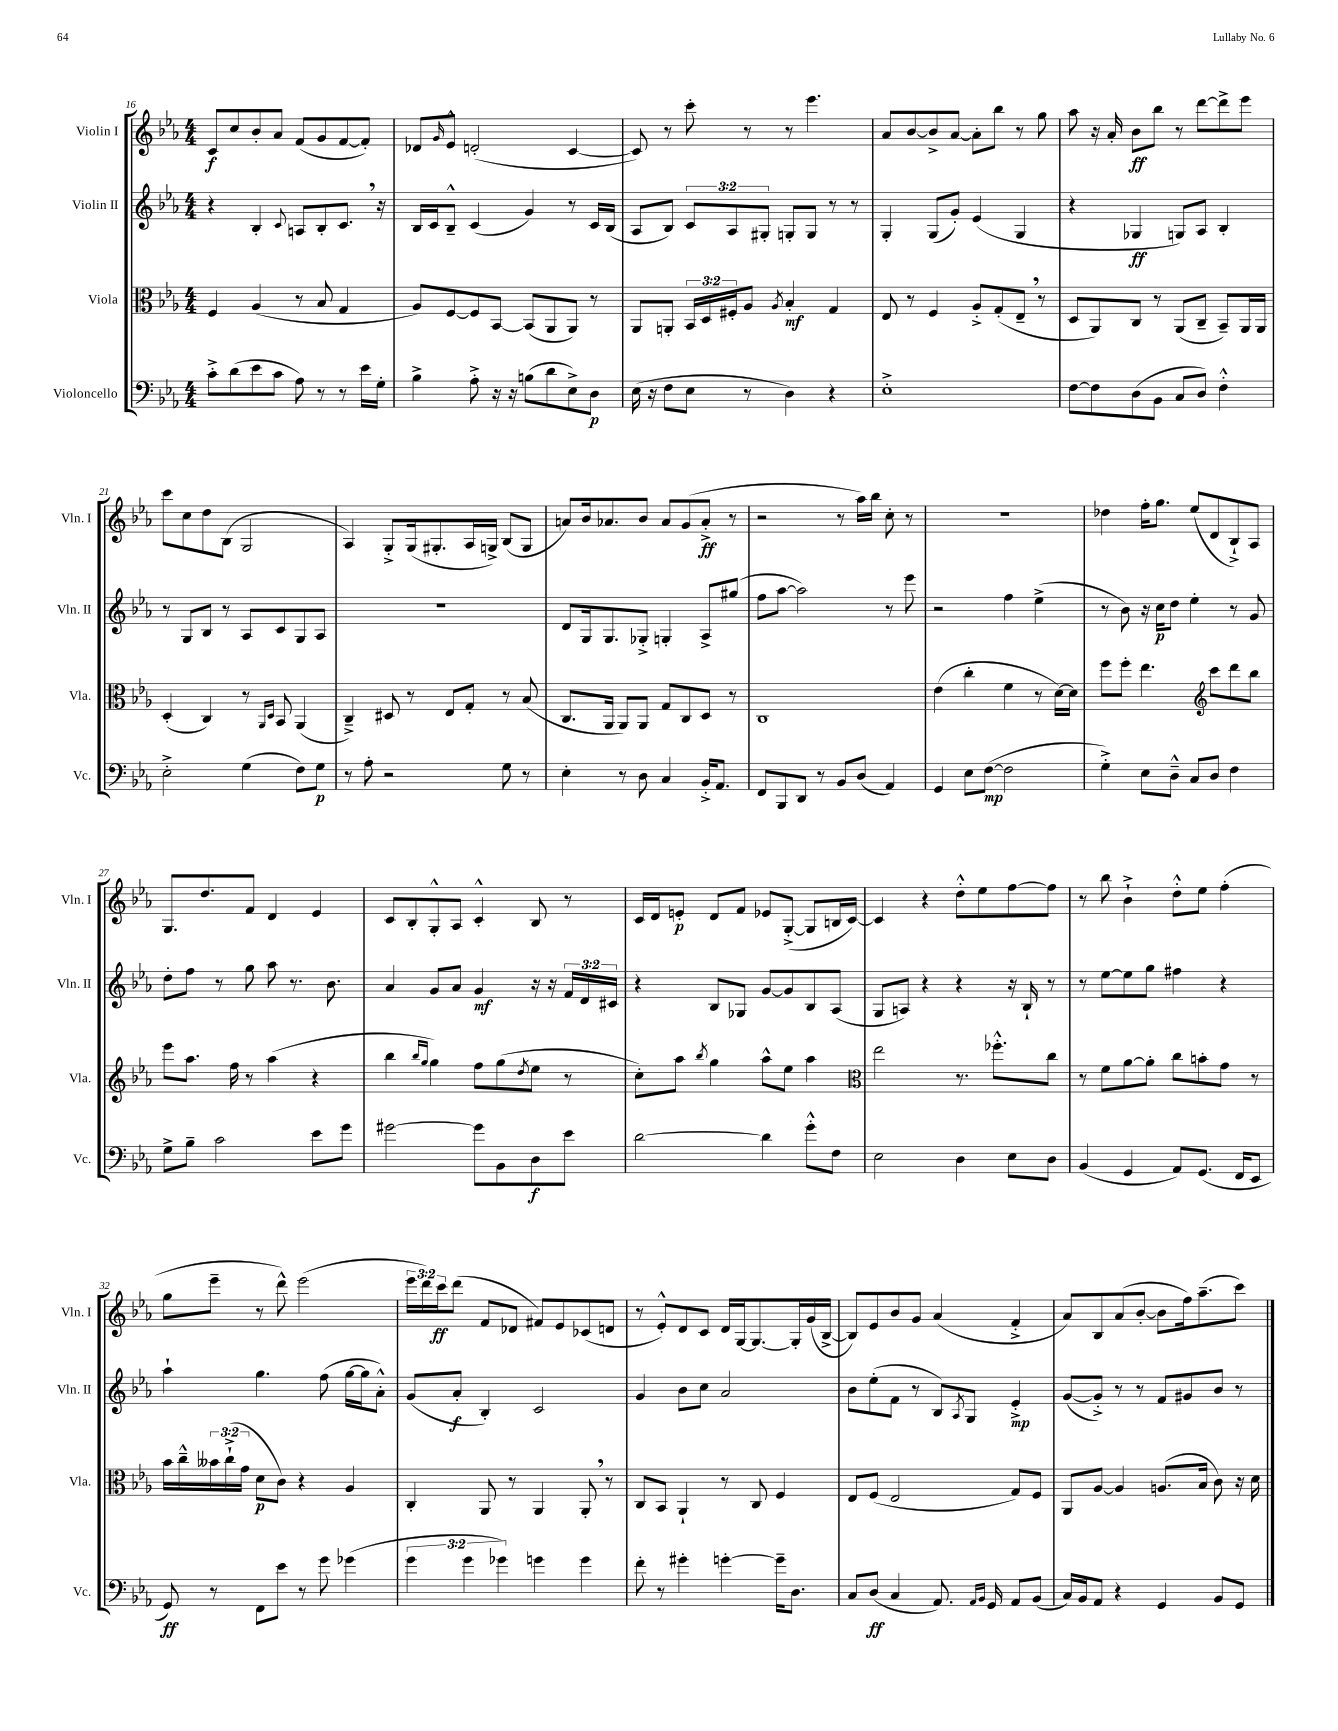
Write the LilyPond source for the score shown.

<<
\new StaffGroup <<
\new Staff = "s0" \with { instrumentName = "Violin I" shortInstrumentName = "Vln. I" } {
    \clef treble \key ees \major \numericTimeSignature \time 4/4 \override Staff.TupletNumber.text = #tuplet-number::calc-fraction-text
    c'8\f c''8 bes'8-. aes'8 f'8( g'8 f'8~ f'8-.) |
    des'8 \grace { g'16 } ees'8-^ d'2-.( c'4~ |
    c'8) r8 c'''8-. r8 r8 ees'''4. |
    aes'8 bes'8~ bes'8-> aes'8~ aes'8-. bes''8 r8 g''8 |
    aes''8 r16 aes'16-. bes'8\ff bes''8 r8 d'''8~ d'''8-> ees'''8 |
    c'''8 c''8 d''8 bes8( g2 |
    aes4) g8-.-> g16( gis8.-. aes16 g16->) bes8( g8 |
    a'8) bes'16 aes'8. bes'8 aes'8 g'8( aes'8-.->\ff r8 |
    r2 r8 aes''16) bes''16 c''8-. r8 |
    R1 |
    des''4 f''16-. g''8. ees''8( d'8 bes8-!->) aes8 |
    g8. d''8. f'8 d'4 ees'4 |
    c'8 bes8-. g8-.-^ aes8 c'4-.-^ bes8 r8 |
    c'16 d'16 e'8-.\p d'8 f'8 ees'8 g8~-.->( g8 b16 c'16~) |
    c'4 r4 d''8-.-^ ees''8 f''8~ f''8 |
    r8 bes''8 bes'4-!-> d''8-.-^ ees''8 f''4-.( |
    g''8 ees'''8-- r8 d'''8-^) ees'''2( |
    \tuplet 3/2 { ees'''16 d'''16) c'''16\ff } d'''8( f'8 des'8 fis'8) ees'8 ces'8( d'8 |
    r8 ees'8-.-^) d'8 c'8 d'16 g16~ g8.~ g16-. g'16( bes16~-> |
    bes8) ees'8 bes'8 g'8 aes'4( f'4-.-> |
    aes'8) bes8 aes'8( bes'8~-. bes'8 f''16) aes''8.--( c'''8) \bar "|." |
}
\new Staff = "s1" \with { instrumentName = "Violin II" shortInstrumentName = "Vln. II" } {
    \clef treble \key ees \major \numericTimeSignature \time 4/4 \override Staff.TupletNumber.text = #tuplet-number::calc-fraction-text
    r4 bes4-. \appoggiatura { c'8 } a8 bes8-. c'8. \breathe r16 |
    bes16 c'16 bes8---^ c'4( g'4) r8 c'16 bes16( |
    aes8 bes8) \tuplet 3/2 { c'8 aes8 gis8-. } g8-. g8 r8 r8 |
    g4-. g8( g'8-.) ees'4( g4 |
    r4 ges4\ff g8) aes8 bes4-. |
    r8 g8 bes8 r8 aes8 c'8 g8 aes8 |
    R1 |
    d'8 g16 g8. ges8-.-> g4-. aes8-> gis''8( |
    f''8 aes''8~ aes''2) r8 ees'''8 |
    r2 f''4 ees''4->( |
    r8 bes'8) r16 c''16\p d''8 ees''4-. r8 g'8 |
    d''8-. f''8 r8 g''8 aes''8 r8. bes'8. |
    aes'4 g'8 aes'8 g'4\mf r16 r16 \tuplet 3/2 { f'16 d'16 cis'16 } |
    r4 bes8 ges8 g'8~ g'8 bes8 aes8( |
    g8 a8) r4 r4 r16 bes16-! r8 |
    r8 ees''8~ ees''8 g''8 fis''4 r4 |
    aes''4-! g''4. f''8( g''16~ g''16 aes'8-.-^) |
    g'8( aes'8-.\f bes4-.) c'2 |
    g'4 bes'8 c''8 aes'2 |
    bes'8 ees''8-.( f'8 r8 bes8) \acciaccatura { aes8 } g8 ees'4-.->\mp |
    g'8~( g'8-.->) r8 r8 f'8 gis'8 bes'8 r8 \bar "|." |
}
\new Staff = "s2" \with { instrumentName = "Viola" shortInstrumentName = "Vla." } {
    \clef alto \key ees \major \numericTimeSignature \time 4/4 \override Staff.TupletNumber.text = #tuplet-number::calc-fraction-text
    f4 aes4( r8 bes8 g4 |
    aes8) f8~ f8 bes,8~ bes,8( aes,8 aes,8) r8 |
    aes,8 a,8-. \tuplet 3/2 { bes,16 d16 fis16-. } aes8 \acciaccatura { aes8 } bes4-.\mf g4 |
    ees8 r8 f4 aes8-.-> g8-.( ees8-- \breathe r8 |
    d8 aes,8) c8 r8 aes,8( c8-- bes,8--) aes,16 aes,16 |
    d4-.( c4) r8 \grace { aes,16 d16 } bes,8 aes,4( |
    c4--->) dis8 r8 ees8 g8-. r8 bes8( |
    c8. aes,16 aes,8) aes,8 g8 c8 d8 r8 |
    c1 |
    ees'4( c''4-. f'4 r8 d'16~) d'16 |
    f''8 f''8-. ees''4. \clef treble c'''8 d'''8 bes''8 |
    ees'''8 aes''8. f''16 r8 aes''4( r4 |
    bes''4 \grace { bes''16 g''16 } g''4) f''8 g''8( \acciaccatura { d''8 } ees''8 r8 |
    c''8-.) aes''8 \acciaccatura { bes''8 } g''4 aes''8-^ ees''8 aes''4 |
    \clef alto ees''2 r8. fes''8.-.-^ c''8 |
    r8 f'8 aes'8~ aes'8-. c''8 b'8-. g'8 r8 |
    bes'16 c''16---^ \tuplet 3/2 { beses'16 c''16-!->( g'16 } d'8\p c'8) r4 aes4 |
    c4-. aes,8 r8 aes,4 aes,8-. \breathe r8 |
    c8 bes,8 aes,4-! r8 c8 f4 |
    ees8 f8( ees2 g8) f8 |
    aes,8 aes8~ aes4 a8.( bes16 c'8) r16 d'16 \bar "|." |
}
\new Staff = "s3" \with { instrumentName = "Violoncello" shortInstrumentName = "Vc." } {
    \clef bass \key ees \major \numericTimeSignature \time 4/4 \override Staff.TupletNumber.text = #tuplet-number::calc-fraction-text
    c'8-.-> d'8( ees'8 c'8 aes8) r8 r8 ees'16 g16-. |
    bes4-> aes8-.-> r16 r16 b8( d'8 ees8->) d8\p |
    ees16( r16 f8 ees8 r8 d4) r4 |
    ees1-.-> |
    f8~ f8 d8( bes,8 c8 d8) f4-.-^ |
    ees2-.-> g4( f8) g8\p |
    r8 aes8-. r2 g8 r8 |
    ees4-. r8 d8 c4 bes,16-.-> aes,8. |
    f,8 bes,,8 d,8 r8 bes,8 d8( aes,4) |
    g,4 ees8 f8~\mp( f2 |
    g4-.->) ees8 d8---^ c8 d8 f4 |
    g8-> bes8-- c'2 ees'8 g'8 |
    gis'2~ gis'8 bes,8 d8\f ees'8 |
    d'2~ d'4 g'8-.-^ f8 |
    ees2 d4 ees8 d8 |
    bes,4( g,4 aes,8) g,8.( f,16 ees,8 |
    g,8\ff) r8 f,8 ees'8 r8 g'8 ges'4( |
    \tuplet 3/2 { g'4 g'4 ges'4) } g'4 g'4 |
    f'8-. r8 gis'4-. g'4~-. g'16-- d8. |
    c8 d8\ff( c4 aes,8.) \grace { aes,16 bes,16 } g,16 aes,8 bes,8( |
    c16) bes,16 aes,8 r4 g,4 bes,8 g,8 \bar "|." |
}
>>
>>
\layout { \context { \Score currentBarNumber = #16 } }
